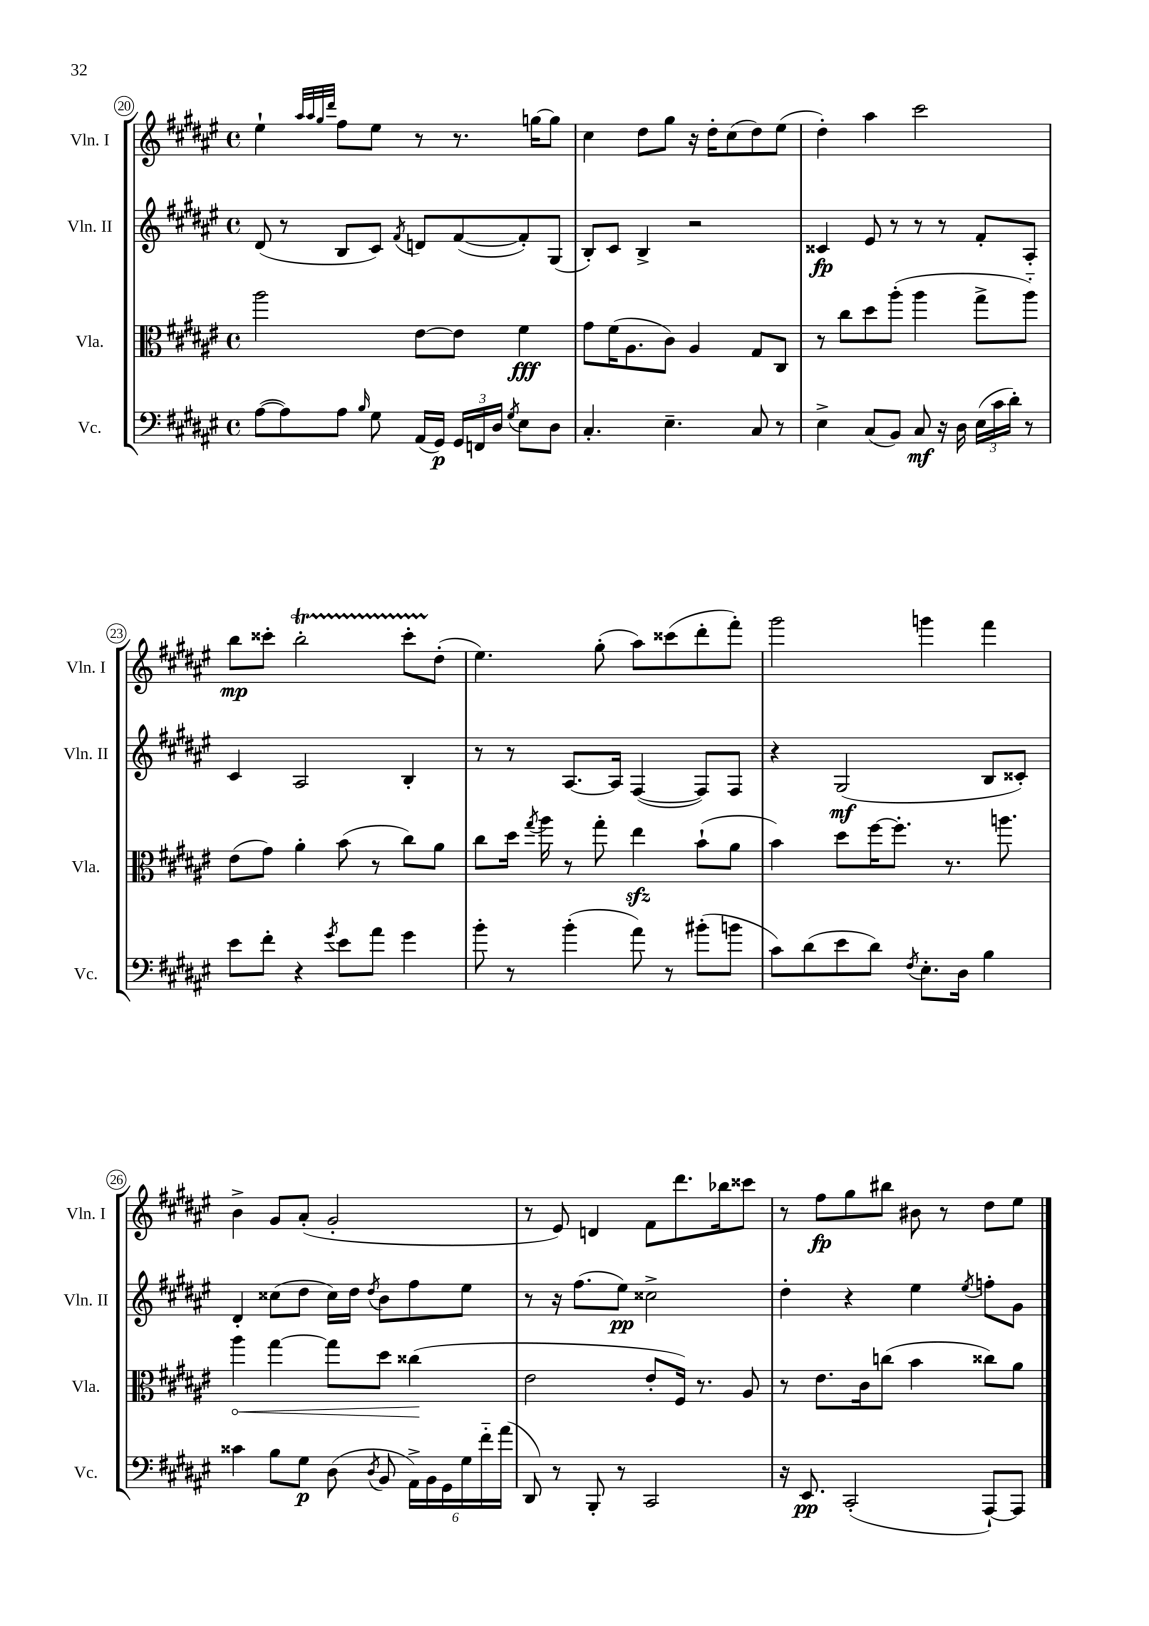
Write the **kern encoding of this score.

**kern	**kern	**kern	**kern
*staff4	*staff3	*staff2	*staff1
*clefF4	*clefC3	*clefG2	*clefG2
*k[f#c#g#d#a#e#]	*k[f#c#g#d#a#e#]	*k[f#c#g#d#a#e#]	*k[f#c#g#d#a#e#]
*M4/4	*M4/4	*M4/4	*M4/4
*met(c)	*met(c)	*met(c)	*met(c)
([8A#	2aa#	(8d#	4ee#`
8A#])	.	8r	.
.	.	.	32qqaa#
.	.	.	32qqaa#
.	.	.	32qqgg#
.	.	.	32qqddd#
8A#	.	8B	8ff#
16qqB	.	.	.
8G#	.	8c#)	8ee#
.	.	8qf#	.
(16AA#	[8e#	8d	8r
16GG#)	.	.	.
24GG#	8e#]	([8f#	8.r
24FF	.	.	.
24D#	.	.	.
8qG#	.	.	.
8E#	4f#	8f#'])	.
.	.	.	[16gg
8D#	.	(8G#	8gg]
=	=	=	=
4.C#'	8g#	8B')	4cc#
.	(16f#	8c#	.
.	8.A#	.	.
.	.	4B^	8dd#
4.E#~	8c#)	.	8gg#
.	4A#	2r	16r
.	.	.	16dd#'
.	.	.	(8cc#
8C#	8G#	.	8dd#)
8r	8C#	.	(8ee#
=	=	=	=
4E#^	8r	4c##	4dd#')
.	8cc#	.	.
(8C#	8dd#	8e#	4aa#
8BB)	(8aa#'	8r	.
8C#	4aa#	8r	2ccc#
16r	.	8r	.
16D#	.	.	.
(24E#	8gg#^	8f#'	.
24c#	.	.	.
24d#')	.	.	.
8r	8aa#'~)	8A#'	.
=	=	=	=
8e#	(8e#	4c#	8bb
8f#'	8g#)	.	8ccc##'
4r	4a#'	2A#	2bb'
8qg#	.	.	.
8e#	(8b	.	.
8a#	8r	.	.
4g#	8cc#)	4B'	8ccc##'
.	8a#	.	(8dd#'
=	=	=	=
8b'	8cc#	8r	4.ee#)
8r	16dd#	8r	.
.	8qgg#	.	.
.	16aa#	.	.
(4b'	8r	[8.A#	.
.	8gg#'	.	(8gg#'
.	.	16A#]	.
8a#)	4ee#	([4F#	8aa#)
8r	.	.	(8ccc##
(8b#'	(8b`	8F#])	8ddd#'
8b	8a#	8F#	8fff#')
=	=	=	=
8c#)	4b)	4r	2ggg#
(8d#	.	.	.
8e#	8dd#	(2G#	.
8d#)	[16ff#	.	.
.	8.ff#']	.	.
8qF#	.	.	.
8.E#'	.	.	4ggg
.	8.r	.	.
16D#	.	.	.
4B	.	8B	4fff#
.	8.aa	.	.
.	.	8c##')	.
=	=	=	=
4c##	4aa#	4d#'	4b^
8B	[4gg#	(8cc##	8g#
8G#	.	8dd#	(8a#'
(8D#	8gg#]	16cc##)	2g#'
.	.	16dd#	.
8qD#	.	8qdd#	.
8BB	8dd#	8b	.
24AA#^)	(4cc##	8ff#	.
24BB	.	.	.
24GG#	.	.	.
24G#	.	8ee#	.
24f#'~	.	.	.
(24a#	.	.	.
=	=	=	=
8DD#)	2e#	8r	8r
8r	.	16r	8e#)
.	.	(8.ff#	.
8BBB'	.	.	4d
8r	.	8ee#)	.
2CC#	8e#'	2cc##^	8f#
.	16F#)	.	8.ddd#
.	8.r	.	.
.	.	.	16bb-
.	8A#	.	8ccc##
=	=	=	=
16r	8r	4dd#'	8r
8.EE#	.	.	.
.	8.e#	.	8ff#
(2CC#'	.	4r	8gg#
.	16c#	.	.
.	(8cc	.	8bb#
.	4b	4ee#	8b#
.	.	.	8r
.	.	8qee#	.
[8AAA#`)	8cc##)	8ff'	8dd#
8AAA#]	8a#	8g#	8ee#
==	==	==	==
*-	*-	*-	*-
